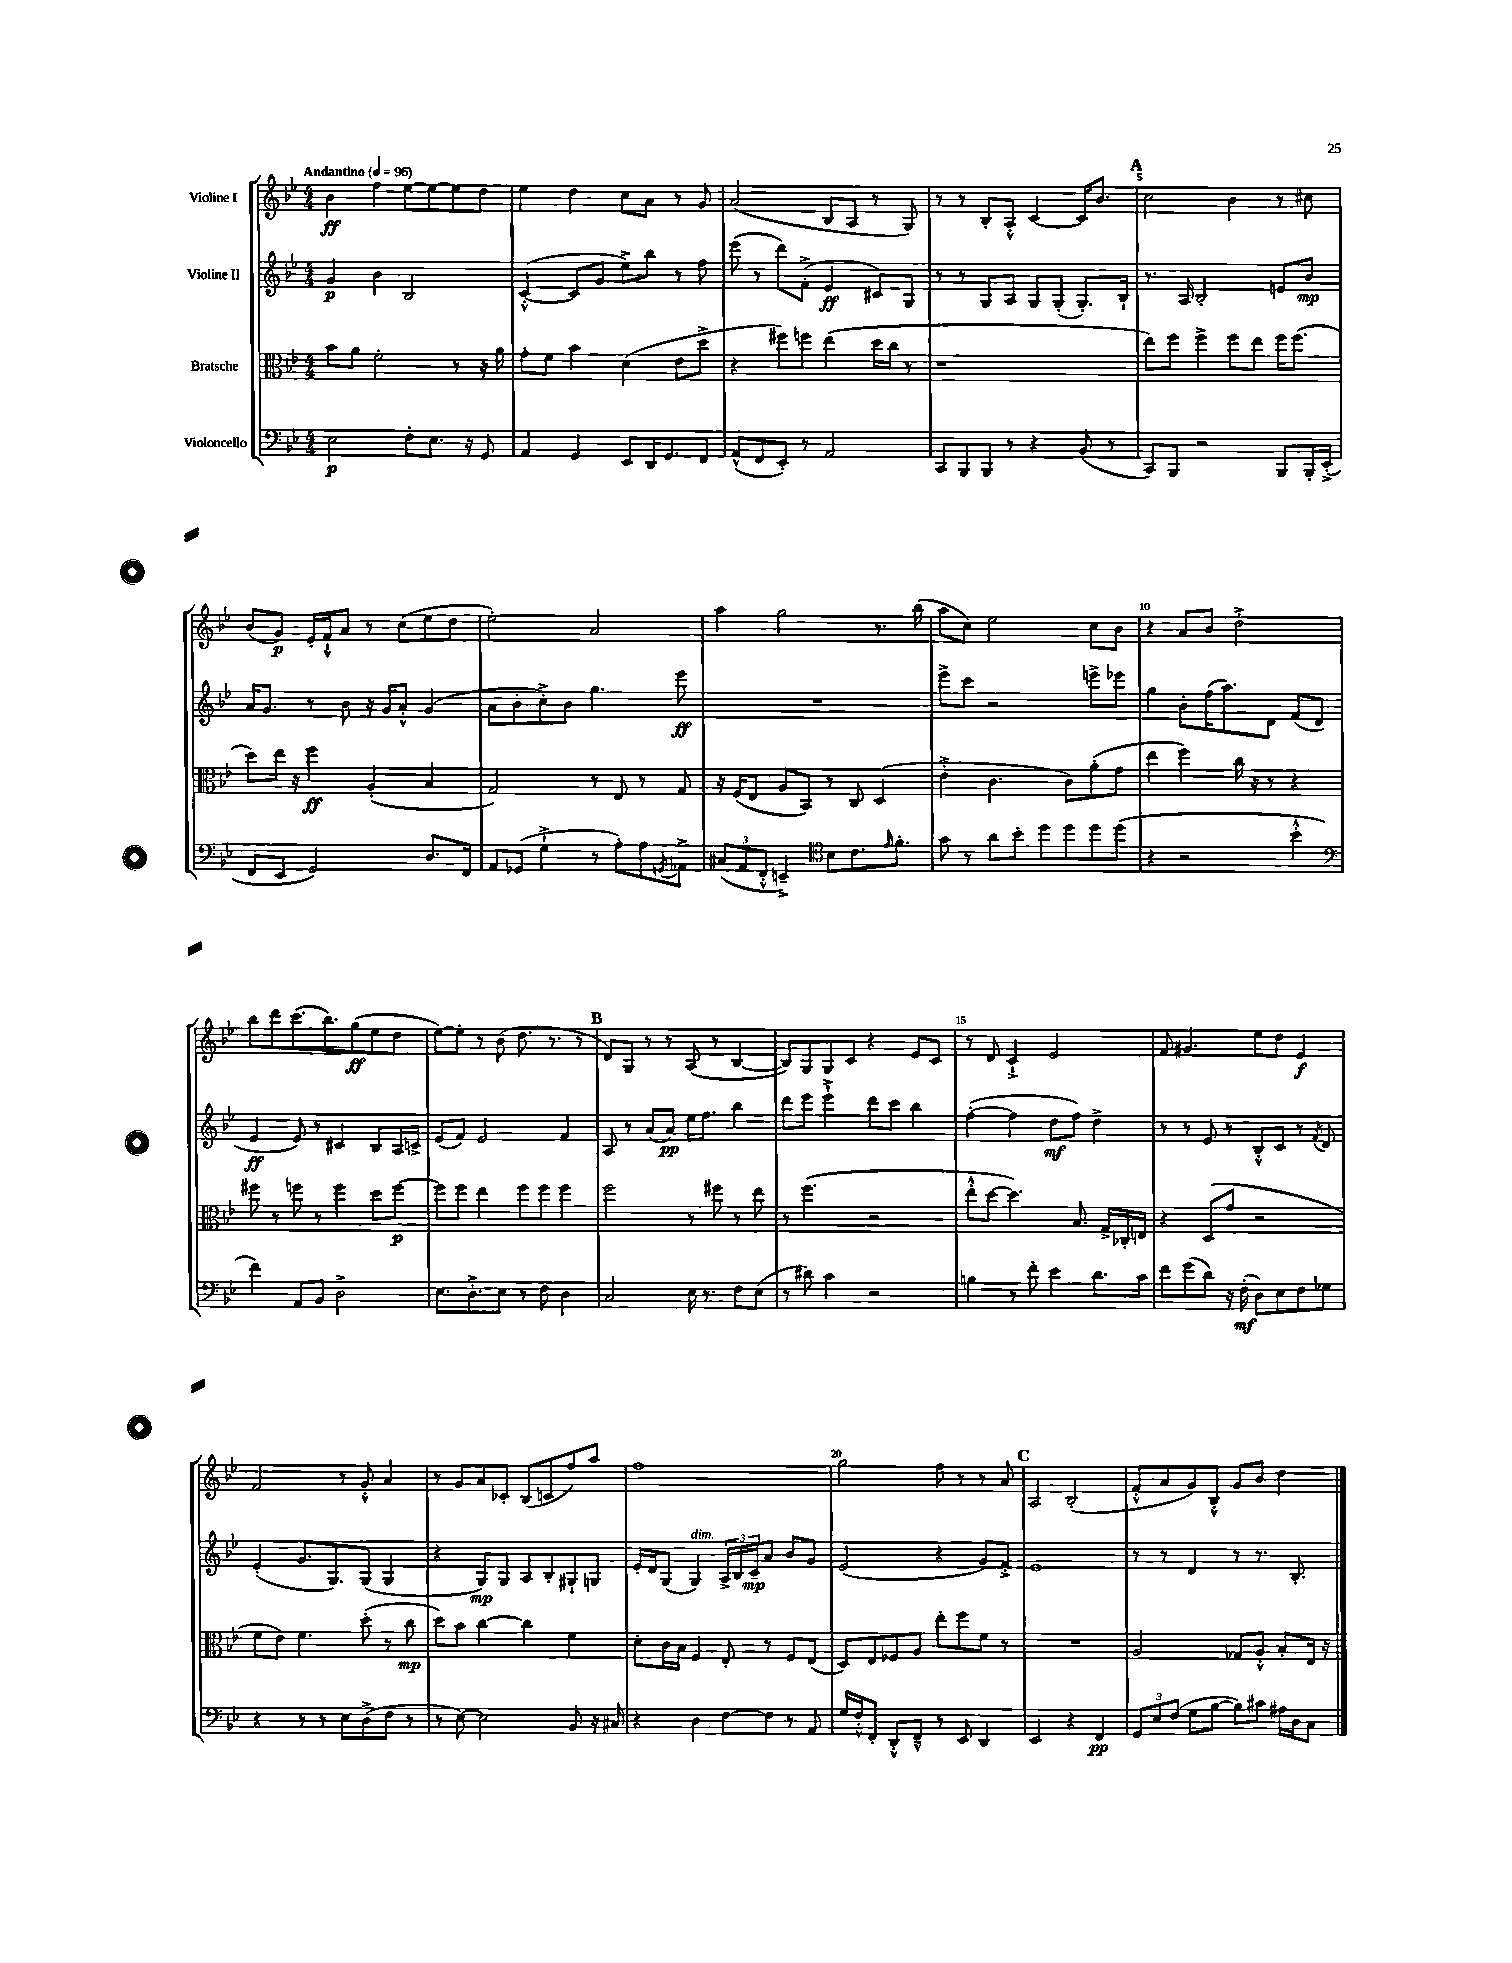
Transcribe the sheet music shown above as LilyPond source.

<<
\new StaffGroup <<
\new Staff = "s0" \with { instrumentName = "Violine I" } {
    \clef treble \key bes \major \numericTimeSignature \time 4/4 \tempo "Andantino" 4 = 96
    bes'4\ff f''4 ees''8~ ees''8~ ees''8 d''8 |
    ees''4 d''4 c''8 a'8 r8 g'8 |
    a'2( bes8 a8 r8 g8) |
    r8 r8 bes8-. a8-.-^ c'4~ c'16 bes'8. |
    \mark \markup { \bold "A" } c''2 bes'4 r8 cis''8 |
    bes'8( g'8\p) ees'16-. f'16-!-^ a'8 r8 c''8( ees''8 d''8 |
    ees''2-.) a'2 |
    a''4 g''2 r8. bes''16( |
    a''8 c''8) ees''2 c''8 bes'8 |
    r4 a'8 bes'8 d''2-.-> |
    bes''8 d'''8 c'''8.( bes''8.) g''8\ff( ees''8 d''8 |
    ees''8~) ees''8-. r8 bes'8( d''8. r8. r8 |
    \mark \markup { \bold "B" } d'8) g8 r8 r8 a8( r8 bes4~ |
    bes8) g8 g8 c'8 r4 ees'8 c'8 |
    r8 d'8 c'4-!-> ees'2 |
    f'8 gis'4. ees''8 d''8 ees'4\f |
    f'2 r8 g'8-.-^ a'4 |
    r8 g'8 a'8 ces'8-. bes8( c'8 f''8) a''8 |
    f''1 |
    g''2 f''8 r8 r8 a'8 |
    \mark \markup { \bold "C" } a2 bes2-.( |
    f'8-.-^ a'8 g'8) bes8-.-^ g'8 bes'8 d''4 \bar "|." |
}
\new Staff = "s1" \with { instrumentName = "Violine II" } {
    \clef treble \key bes \major \numericTimeSignature \time 4/4
    g'4\p bes'4 bes2 |
    c'4~-.-^( c'8 g'8 ees''8->) bes''8 r8 f''8 |
    ees'''8( r8 d'''8) f'8-.->( ees'4\ff cis'8) g8 |
    r8 r8 g8 a8 g8 g8-.( g8.-.) bes16-! |
    \mark \markup { \bold "A" } r8. a16 bes2-. e'8 bes'8\mp |
    a'16 g'8. r8 bes'8 r16 g'16 a'8-.-^ g'4( |
    a'8 bes'8-. c''8-.->) bes'8 g''4. ees'''8\ff |
    R1 |
    ees'''8-> c'''8 r2 e'''8-> ees'''8 |
    g''4 bes'8-. f''16( a''8.) d'8 f'8( d'8 |
    ees'4\ff ees'8) r8 cis'4 bes8 a16 c'16-> |
    ees'8( f'8) ees'2 f'4 |
    \mark \markup { \bold "B" } a8 r8 a'8( a'8\pp) ees''16 f''8. bes''4 |
    d'''8 ees'''8 ees'''4-!-> d'''8 c'''8 bes''4 |
    f''4~-.( f''4 d''8\mf f''8) d''4-> |
    r8 r8 ees'8 r8 bes8-.-^ c'8 r8 \acciaccatura { f'8 } d'8 |
    ees'4-.( g'8. g8.) g8( g4 |
    r4 g8\mp) g8 a8 bes8-. gis8-! g8 |
    ees'16-. d'16 g8( g4^\markup { \italic "dim." }) \tuplet 3/2 { a16-> bes16 c'16--\mp } a'8 bes'8 g'8 |
    ees'2( r4 g'8) f'8-.-> |
    \mark \markup { \bold "C" } ees'1 |
    r8 r8 d'4 r8 r8. bes8.-. \bar "|." |
}
\new Staff = "s2" \with { instrumentName = "Bratsche" } {
    \clef alto \key bes \major \numericTimeSignature \time 4/4
    bes'8 a'8 f'2-. r8 r16 a'16 |
    g'8-. f'8 bes'4 d'4( ees'8 d''8-> |
    r4 fis''8) f''8 ees''4( d''16 c''16 r8 |
    r1 |
    \mark \markup { \bold "A" } ees''8) f''8 f''4-> f''8 ees''8 f''16 f''8.( |
    d''8) ees''16 r16 f''4\ff a4-.( bes4 |
    g2) r8 ees8 r8 g8 |
    r16 f16( ees8 a8 bes,8) r8 c8 d4( |
    ees'4-.-> c'4. c'8) a'8-.( g'8 |
    ees''4 f''4) c''16 r16 r8 r4 |
    fis''8 r8 f''8 r8 f''4 d''8 f''8~\p |
    f''8 f''8 ees''4 f''8 f''8 f''4 |
    \mark \markup { \bold "B" } f''2 r8 fis''8 r8 ees''8 |
    r8 f''4.( r2 |
    ees''8-.-^ d''8~ d''4.) bes8. g16-> ces16-. e16 |
    r4 d8( g'8 r2 |
    f'8 ees'8) f'4. d''8-.( r8 c''8\mp |
    d''8) bes'8 c''4~ c''4 f'4 |
    d'8-. c'16 bes16 f4 ees8-. r8 f8 ees8( |
    d8) ees8 fes8 a8 ees''8-. f''8 f'8 r8 |
    \mark \markup { \bold "C" } R1 |
    a2 ges8 a8-.-^ bes8-. ees16 r16 \bar "|." |
}
\new Staff = "s3" \with { instrumentName = "Violoncello" } {
    \clef bass \key bes \major \numericTimeSignature \time 4/4
    ees2\p f8-. ees8. r16 g,8 |
    a,4 g,4 ees,8 d,16 g,8. f,8 |
    a,8-^( f,8 ees,8-.) r8 a,2 |
    c,8 bes,,8 bes,,8 r8 r4 bes,8( r8 |
    \mark \markup { \bold "A" } c,8) bes,,8 r2 bes,,8 bes,,16-. ees,16-.->( |
    f,8 ees,8 g,2) d8. f,16 |
    a,8 ges,8( g4-!-> r8 a8-.) a8 \acciaccatura { g,8 } aes,8-> |
    \tuplet 3/2 { cis8( a,8 f,8-.-^ } e,4--->) \clef tenor bes8 c'8. \grace { ees'16 } f'8.-. |
    g'8 r8 a'8 bes'8-. d''8 d''8 d''8 d''8( |
    r4 r2 bes'4-.-^ |
    \clef bass f'4) a,8 bes,8 d2-> |
    ees8. d8.-.-> ees8 r8 f8 d4 |
    \mark \markup { \bold "B" } c2 ees16 r8. f8 ees8( |
    r8 dis'8) c'4 r2 |
    b4 r8 f'8-. ees'4 d'8. c'16 |
    f'8 g'8( d'8) r16 f16-.\mf( d8) ees8 f8 ges8 |
    r4 r8 r8 ees8 d8->( f8 r8 |
    r8 ees8~) ees2 bes,8 r16 cis16 |
    r4 d4 f8~ f8 r8 a,8 |
    g16 f16-.-^ f,8-. d,8-.-^ f,8---^ r8 ees,8 d,4 |
    \mark \markup { \bold "C" } ees,2 r4 f,4\pp |
    \tuplet 3/2 { g,8 ees8 f8( } g8 bes8~ bes8) cis'8 ais16 d16 c8 \bar "|." |
}
>>
>>
\layout { \context { \Score \override BarNumber.break-visibility = ##(#f #t #t) barNumberVisibility = #(every-nth-bar-number-visible 5) } }
